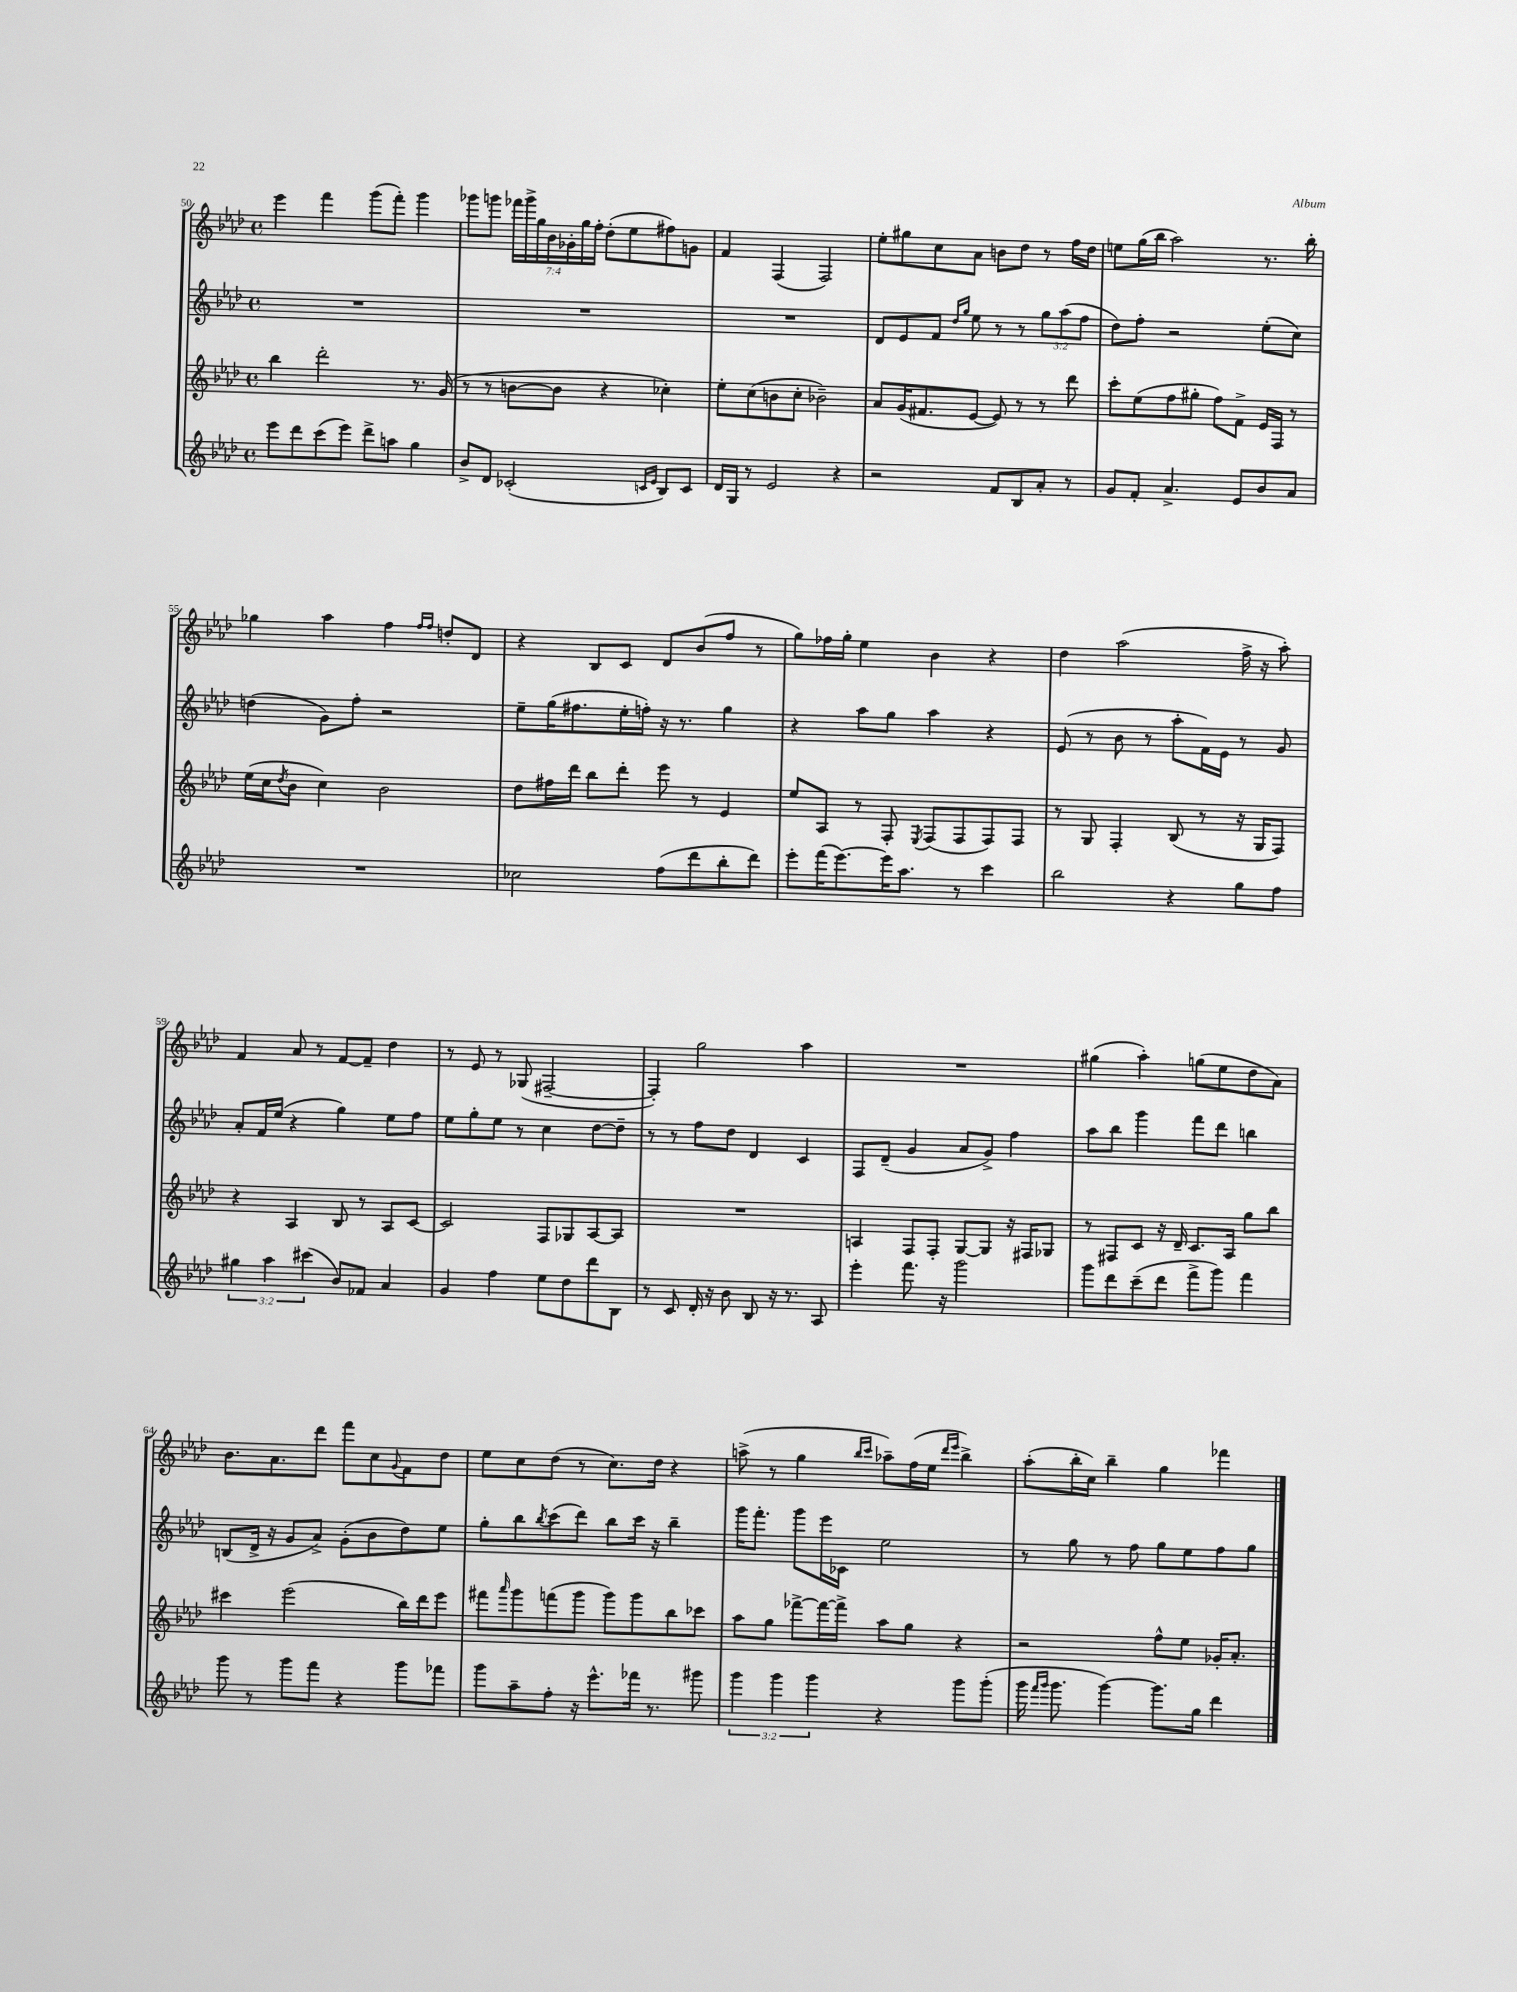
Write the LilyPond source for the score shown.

<<
\new StaffGroup <<
\new Staff = "s0" {
    \clef treble \key aes \major \defaultTimeSignature \time 4/4 \override Staff.TupletNumber.text = #tuplet-number::calc-fraction-text
    ees'''4 f'''4 g'''8( f'''8-.) g'''4 |
    ges'''8 g'''8 \tuplet 7/4 { fes'''16 g'''16-> g''16 bes'16 ges'16-. g''16 f''16-. } des''8-.( ees''8 fis''8) g'8 |
    f'4 f4( f2) |
    ees''8-. gis''8 c''8 aes'8 b'8 des''8 r8 f''16 des''16 |
    e''8 g''16( bes''16 aes''2) r8. bes''16-. |
    ges''4 aes''4 f''4 \grace { f''16 f''16 } d''8-. des'8 |
    r4 bes8 c'8 des'8 bes'8( f''8 r8 |
    g''8) fes''16 g''16-. ees''4 bes'4 r4 |
    des''4 aes''2( f''16-> r16 aes''8-.) |
    f'4 aes'8 r8 f'8~ f'8-- des''4 |
    r8 ees'8 r8 ges8( fis2~-- |
    fis4-.) g''2 aes''4 |
    R1 |
    gis''4( aes''4-.) g''8( ees''8 des''8 aes'8) |
    bes'8. aes'8. des'''8 f'''8 c''8 \appoggiatura { g'8 } f'8 des''8 |
    ees''8 c''8 des''8( r8 c''8.) des''16 r4 |
    a''8->( r8 g''4 \grace { bes''16 c'''16 } aes''8--) f''16( ees''16 \grace { des'''16 ees'''16 } bes''4->) |
    aes''8-.( bes''16-. c''16) bes''4-- g''4 fes'''4 \bar "|." |
}
\new Staff = "s1" {
    \clef treble \key aes \major \defaultTimeSignature \time 4/4 \override Staff.TupletNumber.text = #tuplet-number::calc-fraction-text
    R1 |
    R1 |
    R1 |
    des'8 ees'8 f'8 \grace { des''16 g''16 } ees''8 r8 r8 \tuplet 3/2 { g''8 aes''8( f''8 } |
    des''8) f''8-. r2 ees''8-.( c''8) |
    d''4( g'8) f''8-. r2 |
    ees''8-- g''16( fis''8. ees''16-. f''16-.) r16 r8. g''4 |
    r4 aes''8 g''8 aes''4 r4 |
    ees'8( r8 bes'8 r8 aes''8-. f'16) ees'16 r8 g'8 |
    aes'8-. f'16 ees''16( r4 g''4) ees''8 f''8 |
    ees''8 g''8-. ees''8 r8 c''4 des''8~ des''8-- |
    r8 r8 f''8 des''8 des'4 c'4 |
    f8 des'8--( g'4 aes'8 g'8->) f''4 |
    aes''8 bes''8 g'''4 f'''8 des'''8 b''4 |
    b8( des'16-> r16 g'8 aes'8->) g'8-.( bes'8 des''8) ees''8 |
    g''8-. bes''8 \acciaccatura { bes''8 } c'''8( des'''8) bes''8 c'''16 r16 bes''4-- |
    g'''16 f'''8.-. g'''8 ees'''16 ces'16 ees''2 |
    r8 g''8 r8 f''8 g''8 ees''8 f''8 g''8 \bar "|." |
}
\new Staff = "s2" {
    \clef treble \key aes \major \defaultTimeSignature \time 4/4
    bes''4 des'''2-. r8. g'16( |
    r8 r8 b'8~ b'8 r4 ces''4-.) |
    ees''8-. c''8( b'8 c''8-. bes'2--) |
    aes'8 g'16( fis'8. ees'8~ ees'8) r8 r8 des'''8 |
    c'''8-. ees''8( f''8 gis''8-. f''8) f'8-> ees'16 f16 r8 |
    ees''16( c''16 \acciaccatura { des''8 } bes'8 c''4) bes'2 |
    des''8 fis''16 des'''16 bes''8 des'''8-. ees'''8 r8 ees'4 |
    ees''8 aes8 r8 f8-. \acciaccatura { ees8 } f8( f8 f8) f8 |
    r8 g8 f4-. bes8( r8 r16 g16 f8) |
    r4 aes4 bes8 r8 aes8 c'8~ |
    c'2 f8 ges8 aes8~ aes8 |
    R1 |
    a4 f8 f8-. g8~ g8 r16 fis16 ges8 |
    r8 fis8 c'8 r16 des'16-- c'8. aes16 g''8 bes''8 |
    cis'''4 ees'''2( bes''16) des'''16 ees'''8 |
    fis'''8 \grace { aes'''16 } g'''8 f'''8( g'''8 g'''8) g'''8 bes''8 ces'''8 |
    aes''8 g''8 fes'''8~-> fes'''16~ fes'''16-> aes''8 g''8 r4 |
    r2 f''8-^ ees''8 ges'16-. aes'8.-. \bar "|." |
}
\new Staff = "s3" {
    \clef treble \key aes \major \defaultTimeSignature \time 4/4 \override Staff.TupletNumber.text = #tuplet-number::calc-fraction-text
    ees'''8 des'''8 c'''8( ees'''8) des'''8-> a''8 g''4 |
    bes'8-> des'8 ces'2-.( \grace { c'16 ees'16 } bes8) c'8 |
    des'16 g16 r8 ees'2 r4 |
    r2 f'8 bes8 aes'8-. r8 |
    g'8 f'8-. aes'4.-> ees'8 bes'8 aes'8 |
    R1 |
    ces''2 f''8( des'''8 bes''8-. des'''8) |
    ees'''8-. f'''16( ees'''8.~) ees'''16 aes''8. r8 c'''4 |
    bes''2 r4 g''8 f''8 |
    \tuplet 3/2 { gis''4 aes''4 cis'''4( } bes'8) fes'8 aes'4 |
    g'4 f''4 ees''8 des''8 des'''8 bes8 |
    r8 c'8 des'16-. r16 bes'8 bes8 r16 r8. aes8 |
    ees'''4-. f'''8. r16 g'''2 |
    g'''8 des'''8 c'''8--( des'''8 f'''8-> g'''8) f'''4 |
    g'''8 r8 g'''8 f'''8 r4 g'''8 fes'''8 |
    g'''8 aes''8-- f''8-. r16 ees'''8.-^ fes'''16 r8. gis'''8 |
    \tuplet 3/2 { g'''4 g'''4 g'''4 } r4 g'''8 g'''8-.( |
    g'''16 \grace { f'''16 g'''16 } g'''8. g'''4~) g'''8. g''16 des'''4 \bar "|." |
}
>>
>>
\layout { \context { \Score currentBarNumber = #50 } }
